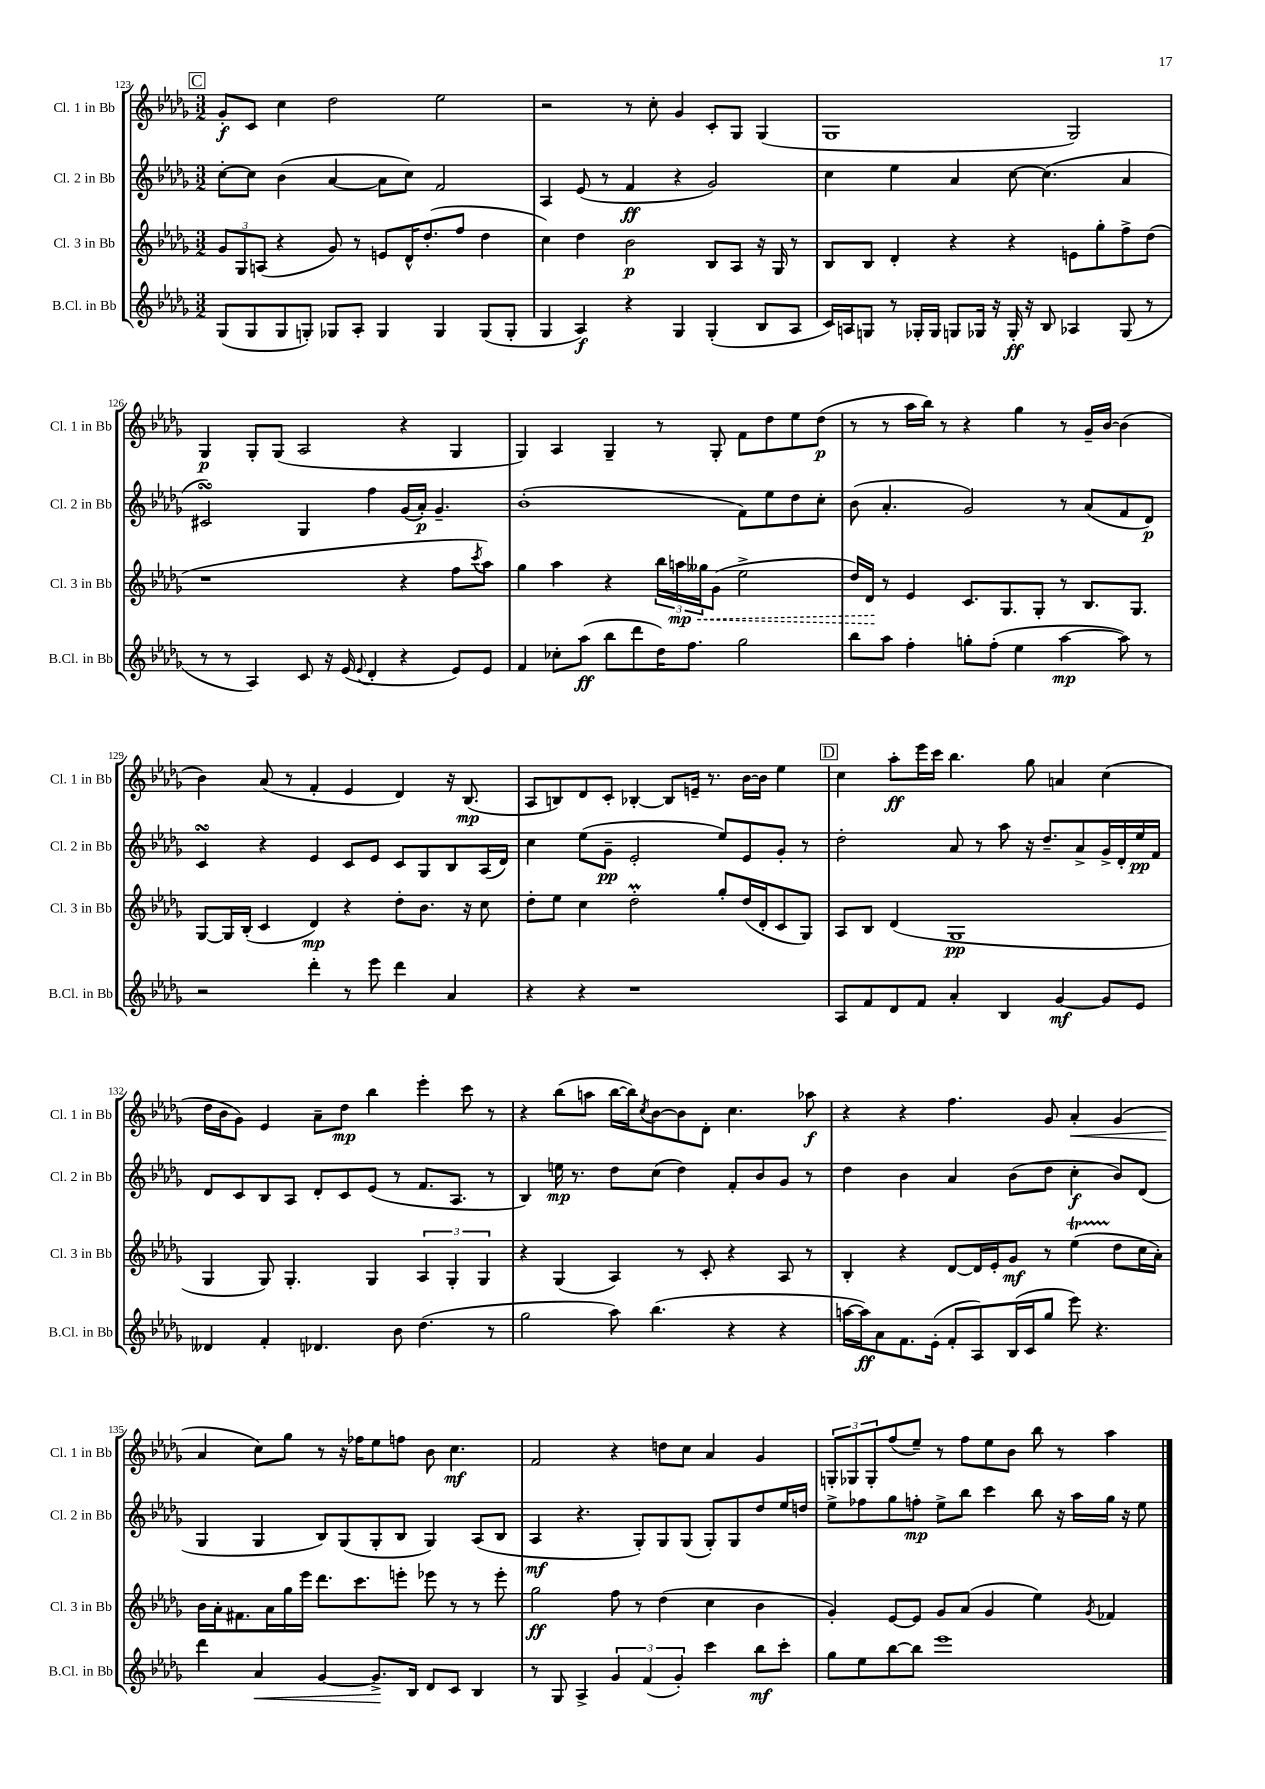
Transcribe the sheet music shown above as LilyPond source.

<<
\new StaffGroup <<
\new Staff = "s0" \with { instrumentName = "Cl. 1 in Bb" shortInstrumentName = "Cl. 1 in Bb" } {
    \clef treble \key des \major \numericTimeSignature \time 3/2
    \mark \markup { \box "C" } ges'8-.\f c'8 c''4 des''2 ees''2 |
    r2 r8 c''8-. ges'4 c'8-. ges8 ges4( |
    ges1 ges2) |
    ges4\p ges8-. ges8( aes2 r4 ges4 |
    ges4) aes4 ges4-- r8 ges8-. f'8 des''8 ees''8 des''8\p( |
    r8 r8 aes''16 bes''16) r8 r4 ges''4 r8 ges'16-- bes'16~ bes'4( |
    bes'4) aes'8( r8 f'4-. ees'4 des'4) r16 bes8.\mp( |
    aes8 b8) des'8 c'8-. bes4~-. bes8 e'16-- r8. bes'16~ bes'16 ees''4 |
    \mark \markup { \box "D" } c''4 aes''8-.\ff ees'''16 c'''16 bes''4. ges''8 a'4 c''4( |
    des''16 bes'16 ges'8) ees'4 aes'8-- des''8\mp bes''4 ees'''4-. c'''8 r8 |
    r4 bes''8( a''8 bes''16~ bes''16) \acciaccatura { c''8 } bes'8~ bes'8 des'8-. c''4. aes''8\f |
    r4 r4 f''4. ges'8 aes'4-.\< ges'4( |
    aes'4\! c''8) ges''8 r8 r16 fes''16 ees''8 f''8 bes'8 c''4.\mf |
    f'2 r4 d''8 c''8 aes'4 ges'4 |
    \tuplet 3/2 { g8-. ges8 ges8-. } f''8( ees''8--) r8 f''8 ees''8 bes'8 bes''8 r8 aes''4 \bar "|." |
}
\new Staff = "s1" \with { instrumentName = "Cl. 2 in Bb" shortInstrumentName = "Cl. 2 in Bb" } {
    \clef treble \key des \major \numericTimeSignature \time 3/2
    \mark \markup { \box "C" } c''8~-. c''8 bes'4( aes'4~ aes'8 c''8) f'2 |
    aes4 ees'8( r8 f'4\ff r4 ges'2) |
    c''4 ees''4 aes'4 c''8~ c''4.( aes'4 |
    cis'2\turn) ges4 f''4 ges'16( aes'16-.\p) ges'4.-- |
    bes'1-.( f'8) ees''8 des''8 c''8-. |
    bes'8( aes'4.-. ges'2) r8 aes'8( f'8 des'8\p) |
    c'4\turn r4 ees'4 c'8 ees'8 c'8 ges8 bes8 aes16( des'16) |
    c''4 ees''8( ges'8--\pp ees'2-. ees''8) ees'8 ges'8-. r8 |
    \mark \markup { \box "D" } des''2-. aes'8 r8 aes''8 r16 des''8.-- aes'8-> ges'16-> des'16-. ees''16\pp f'16 |
    des'8 c'8 bes8 aes8 des'8-. c'8 ees'8( r8 f'8. aes8. r8 |
    bes4) e''16\mp r8. des''8 c''8( des''4) f'8-. bes'8 ges'8 r8 |
    des''4 bes'4 aes'4 bes'8( des''8 c''4-.\f bes'8) des'8( |
    ges4 ges4 bes8) ges8( ges8-. bes8 ges4) aes8( bes8 |
    aes4\mf r4. ges8-.) ges8 ges8( ges8-.) ges8 des''8 ees''16 d''16 |
    ees''8-> fes''8 ges''8 f''8-.\mp ees''8-> bes''8 c'''4 bes''8 r16 aes''16 ges''16 r16 ees''8 \bar "|." |
}
\new Staff = "s2" \with { instrumentName = "Cl. 3 in Bb" shortInstrumentName = "Cl. 3 in Bb" } {
    \clef treble \key des \major \numericTimeSignature \time 3/2
    \mark \markup { \box "C" } \tuplet 3/2 { ges'8 ges8 a8( } r4 ges'8) r8 e'8 des'16-^ des''8.-.( f''8 des''4 |
    c''4) des''4 bes'2\p bes8 aes8 r16 ges16 r8 |
    bes8 bes8 des'4-. r4 r4 e'8 ges''8-. f''8-> des''8( |
    r1 r4 f''8 \acciaccatura { c'''8 } aes''8) |
    ges''4 aes''4 r4 \tuplet 3/2 { bes''16 \once \override Hairpin.style = #'dashed-line a''16\mp\< geses''16 } ges'8( ees''2-> |
    des''16) des'16\! r8 ees'4 c'8. ges8. ges8-. r8 bes8. ges8. |
    ges8~ ges16 bes16-.( c'4 des'4\mp) r4 des''8-. bes'8. r16 c''8 |
    des''8-. ees''8 c''4 des''2-.\prall ges''8-. des''16( des'16-. c'8 ges8) |
    \mark \markup { \box "D" } aes8 bes8 des'4( ges1\pp |
    ges4 ges8) ges4.-. ges4 \tuplet 3/2 { aes4 ges4-. ges4 } |
    r4 ges4( aes4) r8 c'8-. r4 aes8 r8 |
    bes4-. r4 des'8~ des'16 ees'16-. ges'8\mf r8 ees''4\startTrillSpan( des''8\stopTrillSpan c''16 aes'16-.) |
    bes'16 aes'16-. fis'8. aes'16 ges''16 ees'''16 des'''8. c'''8. e'''8-. ees'''8 r8 r8 ees'''8-. |
    ges''2\ff f''8 r8 des''4( c''4 bes'4 |
    ges'4-.) ees'8~ ees'8 ges'8 aes'8( ges'4 ees''4) \acciaccatura { ges'8 } fes'4 \bar "|." |
}
\new Staff = "s3" \with { instrumentName = "B.Cl. in Bb" shortInstrumentName = "B.Cl. in Bb" } {
    \clef treble \key des \major \numericTimeSignature \time 3/2
    \mark \markup { \box "C" } ges8( ges8 ges8 g8-.) ges8 aes8-. ges4 ges4 ges8( ges8-. |
    ges4 aes4\f) r4 ges4 ges4-.( bes8 aes8 |
    c'16) a16 g8 r8 ges16-. ges16 g8 ges16 r16 ges16-.\ff r16 bes8 aes4 ges8( r8 |
    r8 r8 aes4) c'8 r16 ees'16( \appoggiatura { ees'8 } des'4-. r4 ees'8) ees'8 |
    f'4 ces''8-. aes''8\ff( bes''8 des'''8 des''16) f''8. ges''2 |
    bes''8 aes''8 f''4-. g''8-. f''8-.( ees''4 aes''4~\mp aes''8) r8 |
    r2 des'''4-. r8 ees'''8 des'''4 aes'4 |
    r4 r4 r1 |
    \mark \markup { \box "D" } aes8 f'8 des'8 f'8 aes'4-. bes4 ges'4~\mf ges'8 ees'8 |
    deses'4 f'4-. des'4. bes'8 des''4.( r8 |
    ges''2 aes''8) bes''4.( r4 r4 |
    a''16~ a''16\ff) aes'8 f'8. ees'16-.( f'8-. aes8) bes16( c'16 ges''8 ees'''8) r4. |
    des'''4 aes'4\< ges'4~ ges'8.->\! bes16 des'8 c'8 bes4 |
    r8 ges8 aes4-> \tuplet 3/2 { ges'4 f'4( ges'4-.) } c'''4 bes''8\mf c'''8-. |
    ges''8 ees''8 bes''8~ bes''8 ees'''1 \bar "|." |
}
>>
>>
\layout { \context { \Score currentBarNumber = #123 } }
